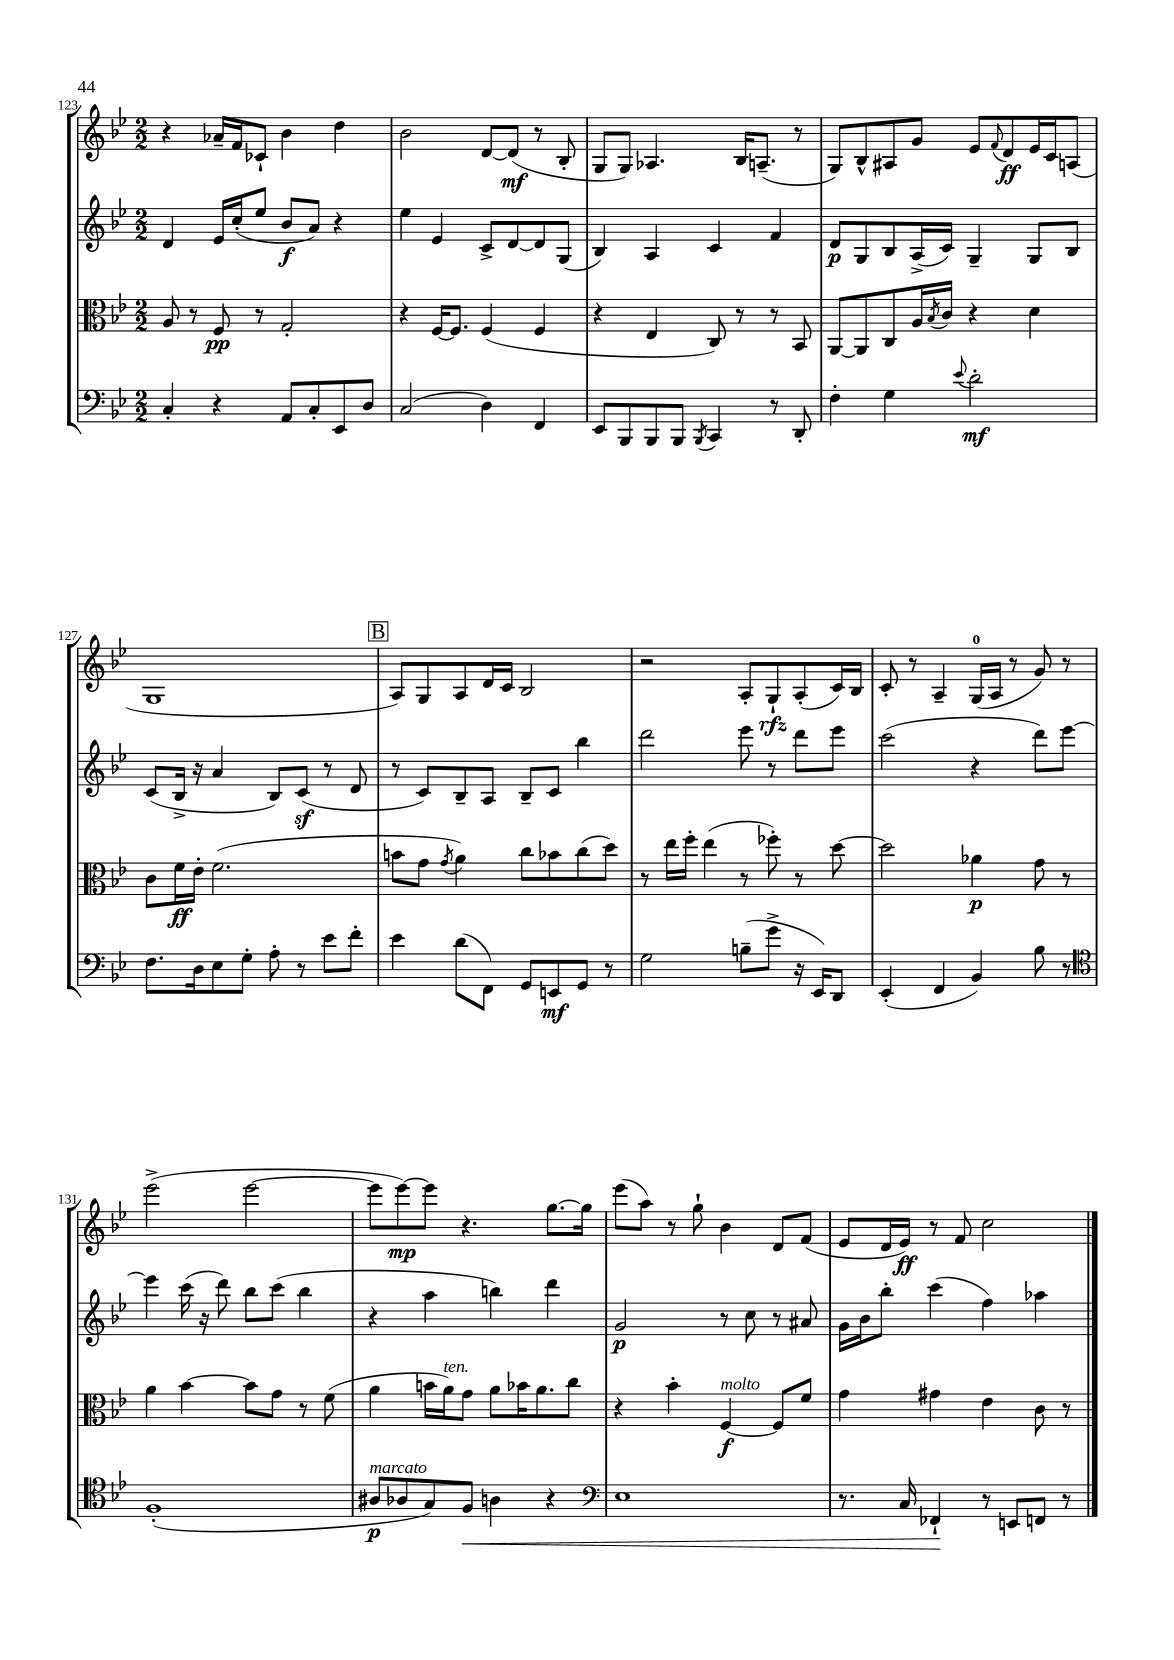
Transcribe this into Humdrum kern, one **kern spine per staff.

**kern	**kern	**kern	**kern
*staff4	*staff3	*staff2	*staff1
*clefF4	*clefC3	*clefG2	*clefG2
*k[b-e-]	*k[b-e-]	*k[b-e-]	*k[b-e-]
*M2/2	*M2/2	*M2/2	*M2/2
4C'/	8A/	4d/	4r
.	8r	.	.
4r	8F/	16e-/LL	16a-~/LL
.	.	(16cc'/J	16f/J
.	8r	8ee-/J	8c-`/J
8AA/L	2G'/	8b-/L	4b-\
8C'/	.	8a/J)	.
8EE-/	.	4r	4dd\
8D/J	.	.	.
=	=	=	=
(2C/	4r	4ee-\	2b-\
.	[16F/LK	4e-/	.
.	8.F/]J	.	.
4D\)	(4F/	8c^/L	[8d/L
.	.	[8d/	(8d/]J
4FF/	4F/	8d/]	8r
.	.	(8G/J	8B-'/
=	=	=	=
8EE-/L	4r	4B-/)	8G/L
8BBB-/	.	.	8G/J)
8BBB-/	4E-/	4A/	4.A-/
8BBB-/J	.	.	.
8qBBB-/	.	.	.
4CC/	8C/)	4c/	.
.	8r	.	16B-/LK
.	.	.	(8.A~/J
8r	8r	4f/	.
8DD'/	8BB-/	.	8r
=	=	=	=
4F'\	[8AA/L	8d/L	8G/L)
.	8AA/]	8G/	8B-^^/
4G\	8C/	8B-/	8A#/
.	16A/L	(16A^/L	8g/J
.	8qB-/	.	.
.	16c/JJ	16c/JJ)	.
8qqe-/	.	.	.
2d'\	4r	4G~/	8e-/L
.	.	.	8qqf/
.	.	.	8d/
.	4d\	8G/L	16e-/L
.	.	.	16c/J
.	.	8B-/J	(8A/J
=	=	=	=
8.F\L	8c\L	(8c/L	1G
.	16f\L	16B-^/Jk	.
16D\k	16e-'\JJ	16r	.
8E-\	(2.f\	4a/	.
8G'\J	.	.	.
8A'\	.	8B-/L)	.
8r	.	(8c/J	.
8e-\L	.	8r	.
8f'\J	.	8d/	.
=	=	=	=
4e-\	8b\L	8r	8A/L)
.	8g\J	8c/L)	8G/
.	8qg/	.	.
(8d\L	4a\)	8B-~/	8A/
8FF\J)	.	8A/J	16d/L
.	.	.	16c/JJ
8GG/L	8cc\L	8B-~/L	2B-/
8EE/	8b-\	8c/J	.
8GG/J	(8cc\	4bb-\	.
8r	8dd\J)	.	.
=	=	=	=
2G\	8r	2ddd\	2r
.	16ee-\LL	.	.
.	16ff'\JJ	.	.
.	(4ee-\	.	.
(8B~\L	8r	8eee-\	8A'/L
8g^\J	8ff-'\)	8r	8G`/
16r	8r	8ddd\L	(8A'/
16EE-/LK)	.	.	.
8DD/J	[8dd\	8eee-\J	16c/L)
.	.	.	16B-/JJ
=	=	=	=
(4EE-'/	2dd\]	(2ccc\	8c'/
.	.	.	8r
4FF/	.	.	4A~/
4BB-/)	4a-\	4r	(16G/LL
.	.	.	16A/JJ
.	.	.	8r
8B-\	8g\	8ddd\L)	8g/)
8r	8r	[8eee-\J	8r
=	=	=	=
*clefC4	*	*	*
(1F'	4a\	4eee-\]	(2eee-^\
.	[4b-\	(16ccc\	.
.	.	16r	.
.	.	8ddd\)	.
.	8b-\]L	8bb-\L	[2eee-\
.	8g\J	(8ccc\J	.
.	8r	4bb-\	.
.	(8f\	.	.
=	=	=	=
8A#/L	4a\	4r	8eee-\]L
8A-/	.	.	[8eee-\)
8G/)	16b\LL	4aa\	8eee-\]J
.	16a\J)	.	.
8F/J	8g\J	.	4.r
4A\	8a\L	4bb\)	.
.	16b-\K	.	.
.	8.a\	.	.
4r	.	4ddd\	[8.gg\L
.	8cc\J	.	.
.	.	.	16gg\]Jk
=	=	=	=
*clefF4	*	*	*
1E-	4r	2g/	(8eee-\L
.	.	.	8aa\J)
.	4b-'\	.	8r
.	.	.	8gg`\
.	[4F/	8r	4b-\
.	.	8cc\	.
.	8F/]L	8r	8d/L
.	8f/J	8a#/	(8f/J
=	=	=	=
8.r	4g\	16g\LL	8e-/L
.	.	16b-\J	.
.	.	8bb-'\J	16d/L
16C/	.	.	16e-/JJ)
4FF-`/	4g#\	(4ccc\	8r
.	.	.	8f/
8r	4e-\	4ff\)	2cc\
8EE/L	.	.	.
8FF/J	8c\	4aa-\	.
8r	8r	.	.
==	==	==	==
*-	*-	*-	*-
